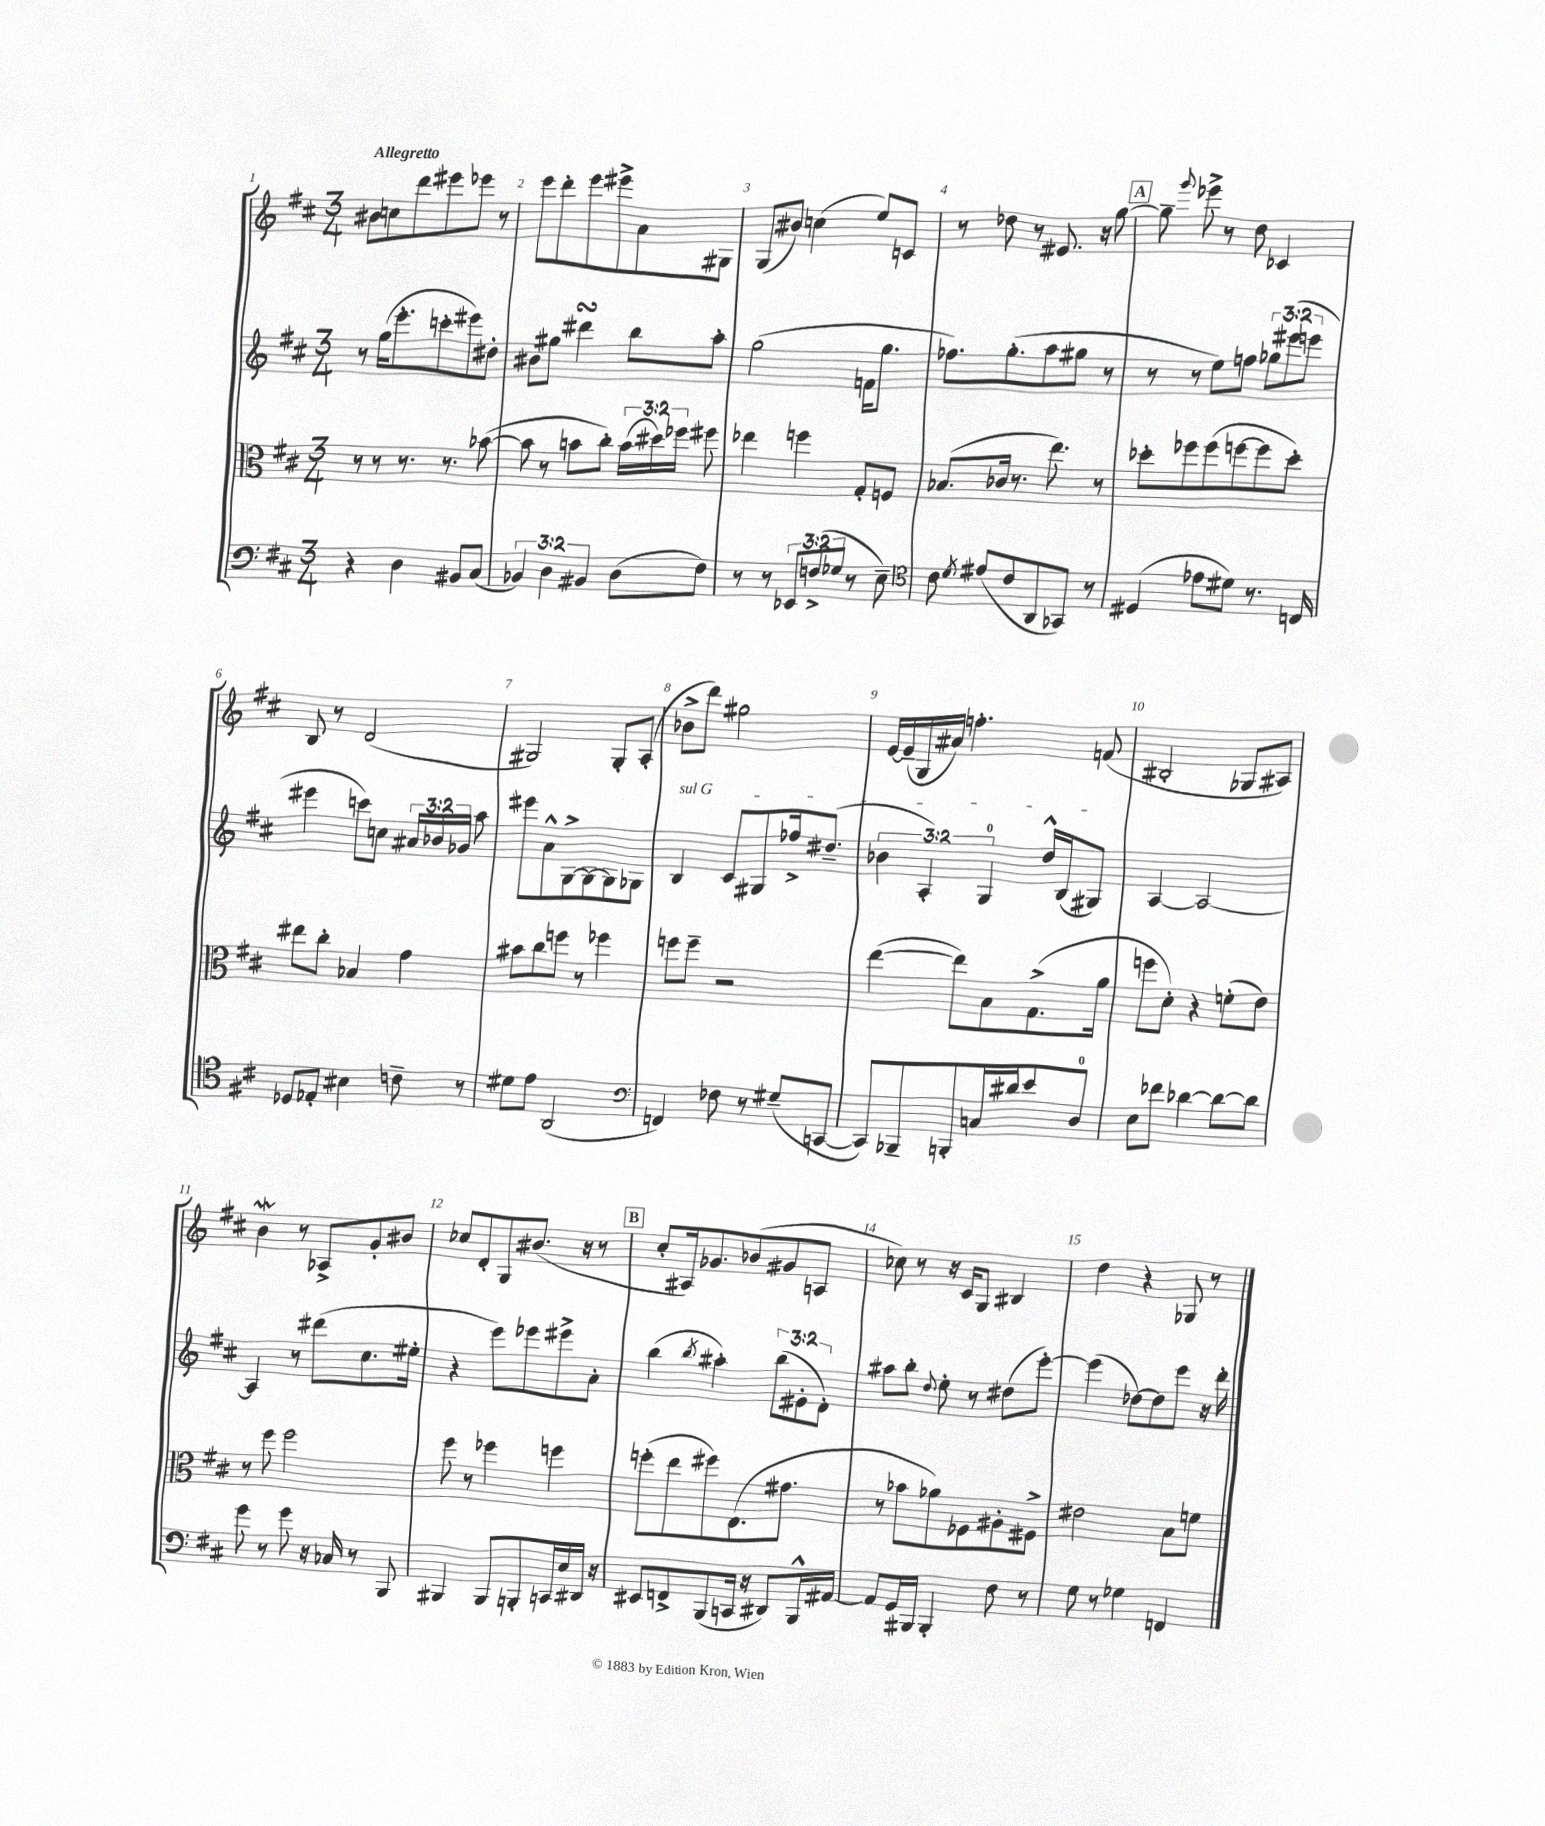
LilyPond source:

<<
\new StaffGroup <<
\new Staff = "s0" {
    \clef treble \key d \major \numericTimeSignature \time 3/4 \tempo "Allegretto"
    \autoBeamOff bis'8[ c''8 d'''8 eis'''8 ees'''8] r8 |
    e'''8[ d'''8-. e'''8 eis'''8-> a'8 gis8] |
    g8[( bis'8]) c''4( e''8[) c'8] |
    r8 des''8 r8 eis'8. r16 g''8~ |
    \mark \markup { \box "A" } g''8-- \appoggiatura { g'''8 } ees'''8-> r8 d''8 ces'4 |
    b8 r8 d'2( |
    gis2) gis8[-. a8]-.( |
    bes'8[-> d'''8]) gis''2 |
    e'16[~ e'16--( g16 ais'16]) f''4.-. f'8( |
    bis2-. ges8[ ais8]) |
    b'4\mordent r8 aes8[-> g'8-. bis'8] |
    ces''8[ d'8-. g8 bis'8.]( r16 r8 |
    \mark \markup { \box "B" } cis''8[-. ais16) ges'8. bes'8( gis'8 a8] |
    ces''8) r8 r16 cis'16[ g8] bis4 |
    d''4 r4 ges8 r8 \bar "|." |
}
\new Staff = "s1" {
    \clef treble \key d \major \numericTimeSignature \time 3/4 \override Staff.TupletNumber.text = #tuplet-number::calc-fraction-text
    \autoBeamOff r8 g''16[( e'''8.-. c'''8-. eis'''8) dis''8]-. |
    bis'8[ gis''8] dis'''4\turn b''8[ a''8]-. |
    g''2( f'16[ g''8.] |
    fes''8.[) g''8.-.( a''8 gis''8] r8 |
    \mark \markup { \box "A" } r8 r8 e''8[) f''8] \tuplet 3/2 { ges''8[ eis'''8( e'''8] } |
    eis'''4 c'''8[) c''8] \tuplet 3/2 { ais'16[ bes'16 ges'16] } a''8 |
    eis'''8[ a'8-^ g8~-> g8~ g8 ges8] |
    \once \override TextSpanner.bound-details.left.text = \markup { \italic "sul G" } b4\startTextSpan cis'8[ gis8 fes''16-> dis''8.]--( |
    \tuplet 3/2 { bes'4 a4-.) g4-0 } d''16[-^ b16( gis8]\stopTextSpan) |
    a4~ a2~ |
    a4 r8 dis'''8[( cis''8. eis''16]-. |
    r4 e'''8[) ees'''8 eis'''8-> a'8]-. |
    \mark \markup { \box "B" } b''4( \acciaccatura { b''8 } ais''4-.) \tuplet 3/2 { b''8[( eis'8-. d'8]-.) } |
    ais''8[ b''8]-. \appoggiatura { d''8 } e''8-. r8 dis''8[( e'''8]~-.) |
    e'''4( des''8[~) des''8 e'''8] r16 d'''16-. \bar "|." |
}
\new Staff = "s2" {
    \clef alto \key d \major \numericTimeSignature \time 3/4 \override Staff.TupletNumber.text = #tuplet-number::calc-fraction-text
    \autoBeamOff r8 r8 r8. r8. bes'8~( |
    bes'8 r8 b'8[ cis''8]-.) \tuplet 3/2 { b'16[( dis''16) fes''16] } fis''8 |
    ees''4 f''4 g8[-. f8] |
    bes8.[( ces'16] r8. e''8.) r8 |
    \mark \markup { \box "A" } des''8[-. fes''8 fes''8( f''8~ f''8 des''8]-.) |
    eis''8[ cis''8]-. bes4 g'4 |
    bis'8[ cis''8 f''8] r8 fes''4 |
    f''8[ f''8]-- r2 |
    e''4~( e''8[) b8 g8.->( a'16] |
    f''8[ d'8]-.) r4 f'8[-.( e'8]) |
    r8 fis''8 fis''2 |
    fis''8 r8 fes''4 f''4 |
    \mark \markup { \box "B" } f''8[-.( e''8 fis''8) e8.( gis'8.] |
    r8 bes'8[ aes'8) fes8 ais8-. fis8]-> |
    eis'2 b8[ f'8] \bar "|." |
}
\new Staff = "s3" {
    \clef bass \key d \major \numericTimeSignature \time 3/4 \override Staff.TupletNumber.text = #tuplet-number::calc-fraction-text
    \autoBeamOff r4 d4 bis,8[ cis8]( |
    \tuplet 3/2 { bes,4) d4 bis,4 } d8[( fis8]) |
    r8 r8 \tuplet 3/2 { ees,8[ f8->( ges8] } r8 e8--) |
    \clef tenor cis'8 \acciaccatura { d'8 } eis'8[( cis'8 a,8 ges,8]) r8 |
    \mark \markup { \box "A" } dis4( ees'8[ dis'8]) r8. c16 |
    des8[ ees8]-. bis4 c'8-- r8 |
    dis'8[ e'8] a,2( |
    \clef bass f,4) fes8 r8 gis8[--( c,8]~ |
    c,8[) bes,,8-- b,,8-. c16 dis'16 e'8 d8]-0 |
    e8[ fes'8] des'4~ des'8[~ des'8] |
    g'8 r8 g'8 r16 ces16 r8 b,,8 |
    bis,,4 bis,,8[ b,,8-. c,16 e16 dis,16] r16 |
    \mark \markup { \box "B" } eis,8[ f,8-> b,,8( c,16] r16 dis,8[) b,,16-^ ais,16]~ |
    ais,8[ g,16 bis,,16] bis,,4-. fis8 r8 |
    g8 r8 ges4 f,4 \bar "|." |
}
>>
>>
\layout { \context { \Score \override BarNumber.break-visibility = ##(#f #t #t) barNumberVisibility = #all-bar-numbers-visible } }
